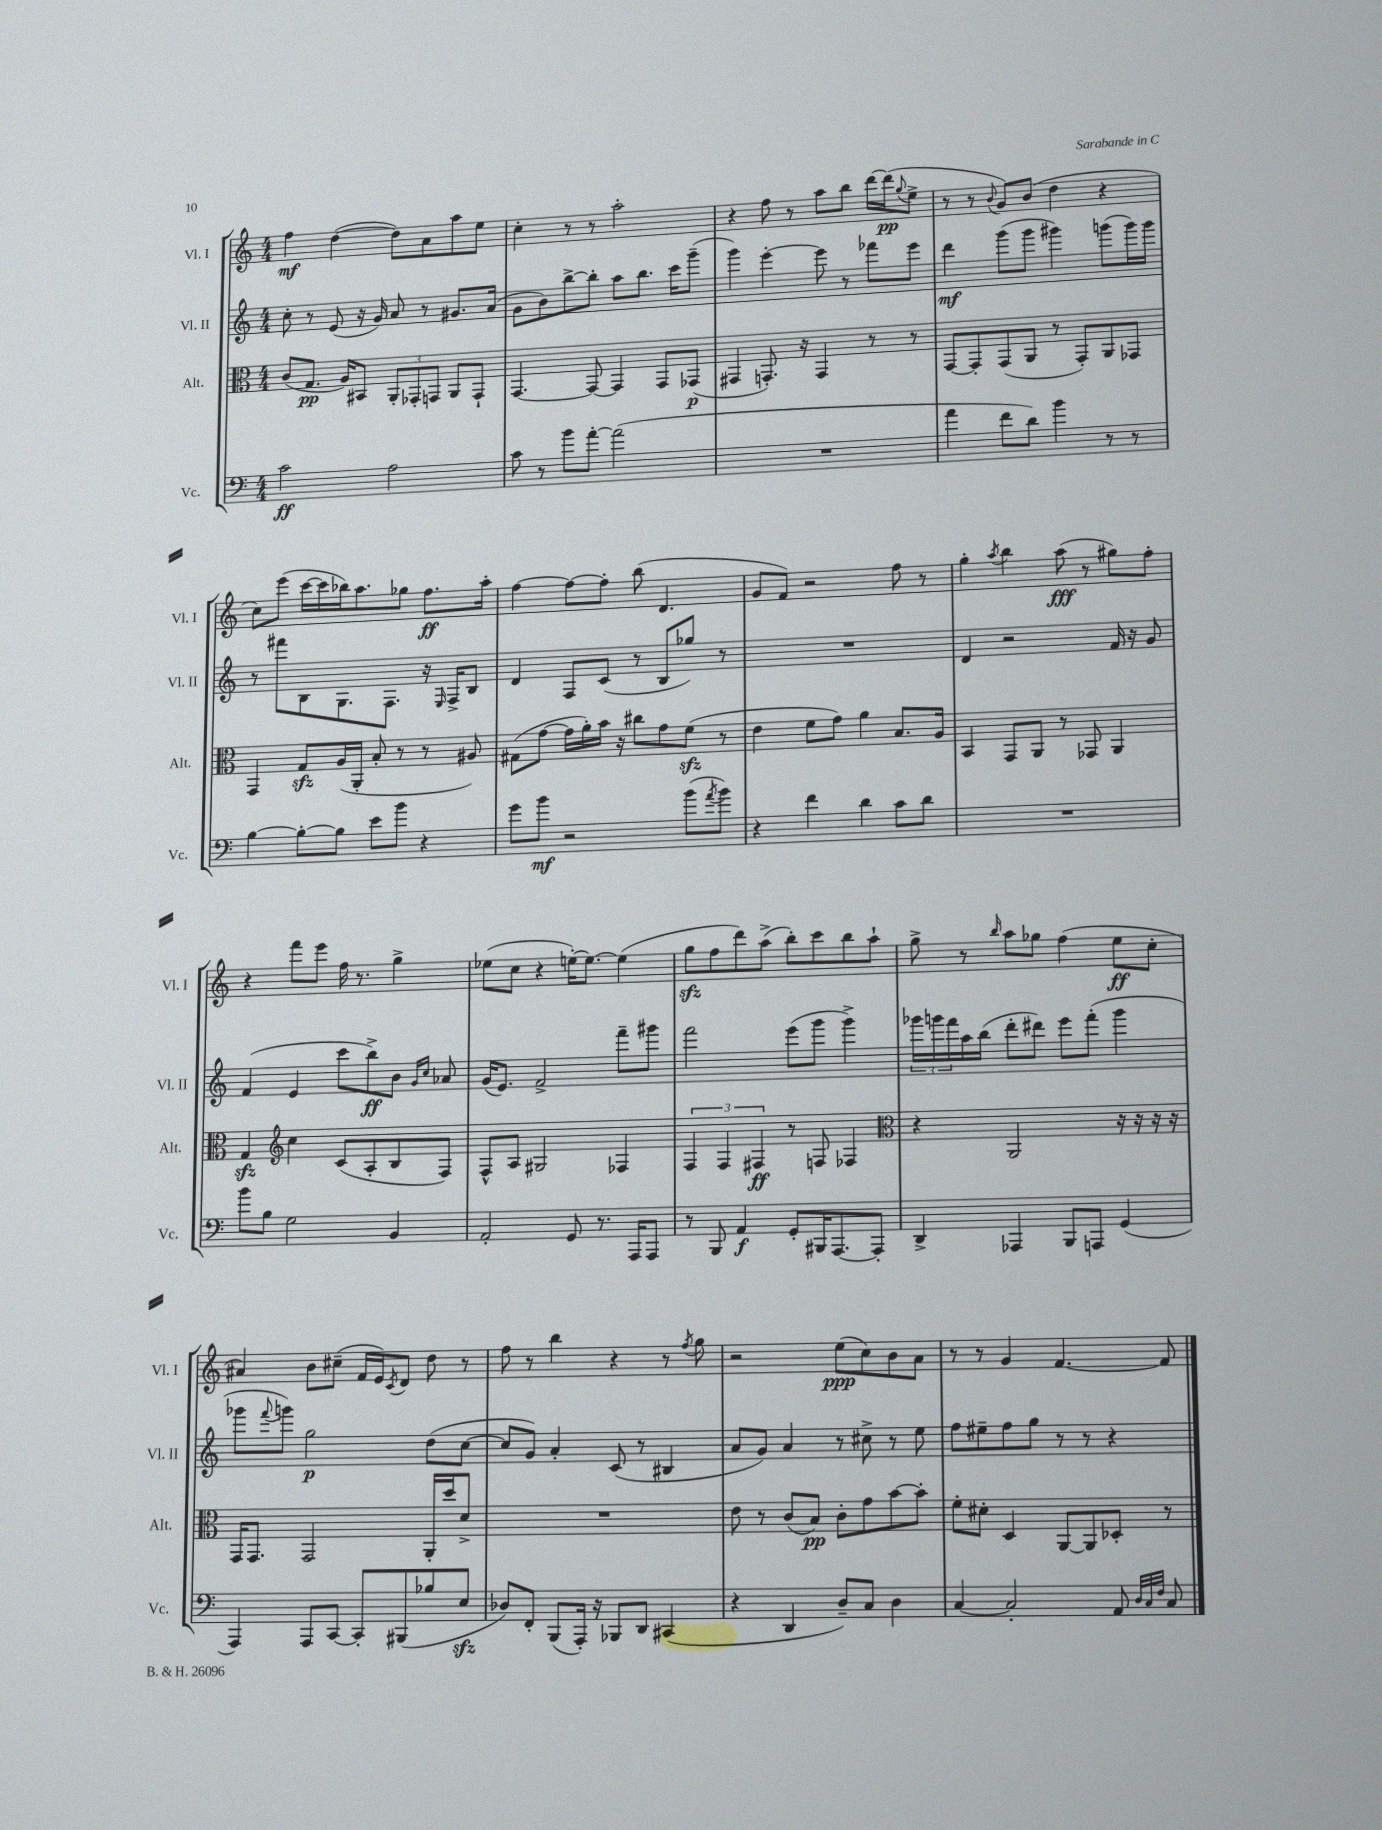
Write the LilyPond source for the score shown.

<<
\new StaffGroup <<
\new Staff = "s0" \with { instrumentName = "Vl. I" shortInstrumentName = "Vl. I" } {
    \clef treble \key c \major \numericTimeSignature \time 4/4
    f''4\mf d''4~( d''8) a'8 a''8 e''8 |
    c''4-. r8 r8 a''2-. |
    r4 f''8 r8 a''8 b''8 d'''16~ d'''16\pp( \appoggiatura { g''8 } e''8-> |
    r8 r8 \appoggiatura { b'8 } g'8) b'8( d''4 r4 |
    c''8) e'''8( c'''16~ c'''16 bes''16) a''8. ges''8 f''8.\ff a''16-. |
    f''4~ f''8~ f''8-. b''8( d'4. |
    g'8 f'8) r2 f''8 r8 |
    g''4-. \acciaccatura { a''8 } b''4 a''8\fff( r8 gis''8) f''8-. |
    r4 f'''8 e'''8 f''16 r8. g''4-> |
    ees''8( c''8 r4 e''16~-.) e''8.~ e''4( |
    g''8\sfz f''8 d'''8) a''8->( b''8-.) c'''8 b''8 a''8-! |
    g''8-> r8 \grace { b''16 } a''8 ges''8 f''4( e''8\ff c''8-. |
    ais'4) b'8 cis''8--( f'16 e'16) \acciaccatura { c'8 } d'8 d''8 r8 |
    f''8 r8 b''4 r4 r8 \acciaccatura { f''8 } g''8 |
    r2 e''8\ppp( c''8) b'8 a'8 |
    r8 r8 g'4 f'4.~ f'8 \bar "|." |
}
\new Staff = "s1" \with { instrumentName = "Vl. II" shortInstrumentName = "Vl. II" } {
    \clef treble \key c \major \numericTimeSignature \time 4/4
    c''8-. r8 e'8( r16 g'16) a'8 r8 gis'8. a'16( |
    g'8 b'8) b''8~-> b''8-. a''8 b''8. c'''16 g'''8--( |
    g'''4) e'''4~-. e'''8 r8 fes'''8 e'''8 |
    d'''4\mf g'''8( g'''8 gis'''4) g'''8( g'''16) g'''16 |
    r8 fis'''8 b8 g8. f8. r16 \grace { e16 } f16-> b8 |
    d'4 f8 c'8( r8 b8 ges''8) r8 |
    R1 |
    d'4 r2 f'16 r16 g'8 |
    f'4( e'4 c'''8 b''8->\ff) b'8 \grace { g'16 c''16 } aes'8 |
    g'16( e'8.) f'2-> f'''8-- gis'''8 |
    f'''2 e'''8( g'''8 g'''4->) |
    \tuplet 3/2 { ges'''16 g'''16 f'''16 } a''16 b''16( d'''8-. dis'''8) e'''8 f'''8-.( g'''4 |
    ges'''8 \appoggiatura { f'''8 } g'''8) g''2\p d''8( c''8~ |
    c''8 g'8) a'4-. c'8( r8 bis4 |
    a'8 g'8) a'4 r8 cis''8-> r8 e''8 |
    f''8 eis''8-- f''8 g''8 r8 r8 r4 \bar "|." |
}
\new Staff = "s2" \with { instrumentName = "Alt." shortInstrumentName = "Alt." } {
    \clef alto \key c \major \numericTimeSignature \time 4/4
    c'8( g8.\pp a16) bis,8 \tuplet 3/2 { a,8-. ges,8-. g,8 } a,8 g,8-! |
    g,4.~ g,8~ g,4 g,8 ges,8\p( |
    gis,4 g,8.-.) r16 g,4 r8 r8 |
    g,8~ g,8-. g,8( a,8 r8 g,8-.) a,8 ges,8 |
    g,4 g8\sfz a16( a,16-. b8-. r8 r8 ais8) |
    gis8( g'8~ g'16 a'16-.) b'16 r16 cis''8 g'8 f'8\sfz( r8 |
    e'4 f'8 g'8) a'4 b8. a16 |
    b,4 g,8 a,8 r8 ges,8 a,4 |
    g4\sfz \clef treble c''4 c'8( a8-. b8 f8) |
    f8-^ a8 gis2 fes4 |
    \tuplet 3/2 { f4 f4 fis4\ff } r8 f8 fes4 |
    \clef alto r4 a,2 r16 r16 r16 r16 |
    g,16 g,8. g,2 a,16-. d''16 d'8-> |
    R1 |
    e'8 r8 c'8( b8\pp) c'8-. g'8 b'8~ b'8-. |
    f'8-. dis'8-. d4 a,8~ a,8 des8-. r8 \bar "|." |
}
\new Staff = "s3" \with { instrumentName = "Vc." shortInstrumentName = "Vc." } {
    \clef bass \key c \major \numericTimeSignature \time 4/4
    c'2\ff a2 |
    c'8 r8 b'8 a'8~-. a'2( |
    R1 |
    a'4 f'8 d'8) b'4 r8 r8 |
    b4~ b8~-. b8 e'8 b'8 r4 |
    g'8 b'8\mf r2 b'8( \acciaccatura { a'8 } b'8) |
    r4 f'4 d'4 c'8 d'8 |
    R1 |
    b'8 b8 g2 b,4 |
    a,2-. g,8 r8. a,,16 a,,8 |
    r8 b,,8 a,4\f g,8-. bis,,16 a,,8.~ a,,8-. |
    d,4-> aes,,4 b,,8 a,,8 g,4( |
    a,,4) a,,8 c,8~ c,8-. bis,,8( bes8 e8\sfz |
    des8) f,8-. b,,8( a,,16-.) r16 bes,,8 d,8 cis,4( |
    r4 d,4 d8--) c8 d4 |
    c4~ c2-. a,8 \grace { d32 c32 f32 } c8 \bar "|." |
}
>>
>>
\layout { \context { \Score \remove "Bar_number_engraver" } }
